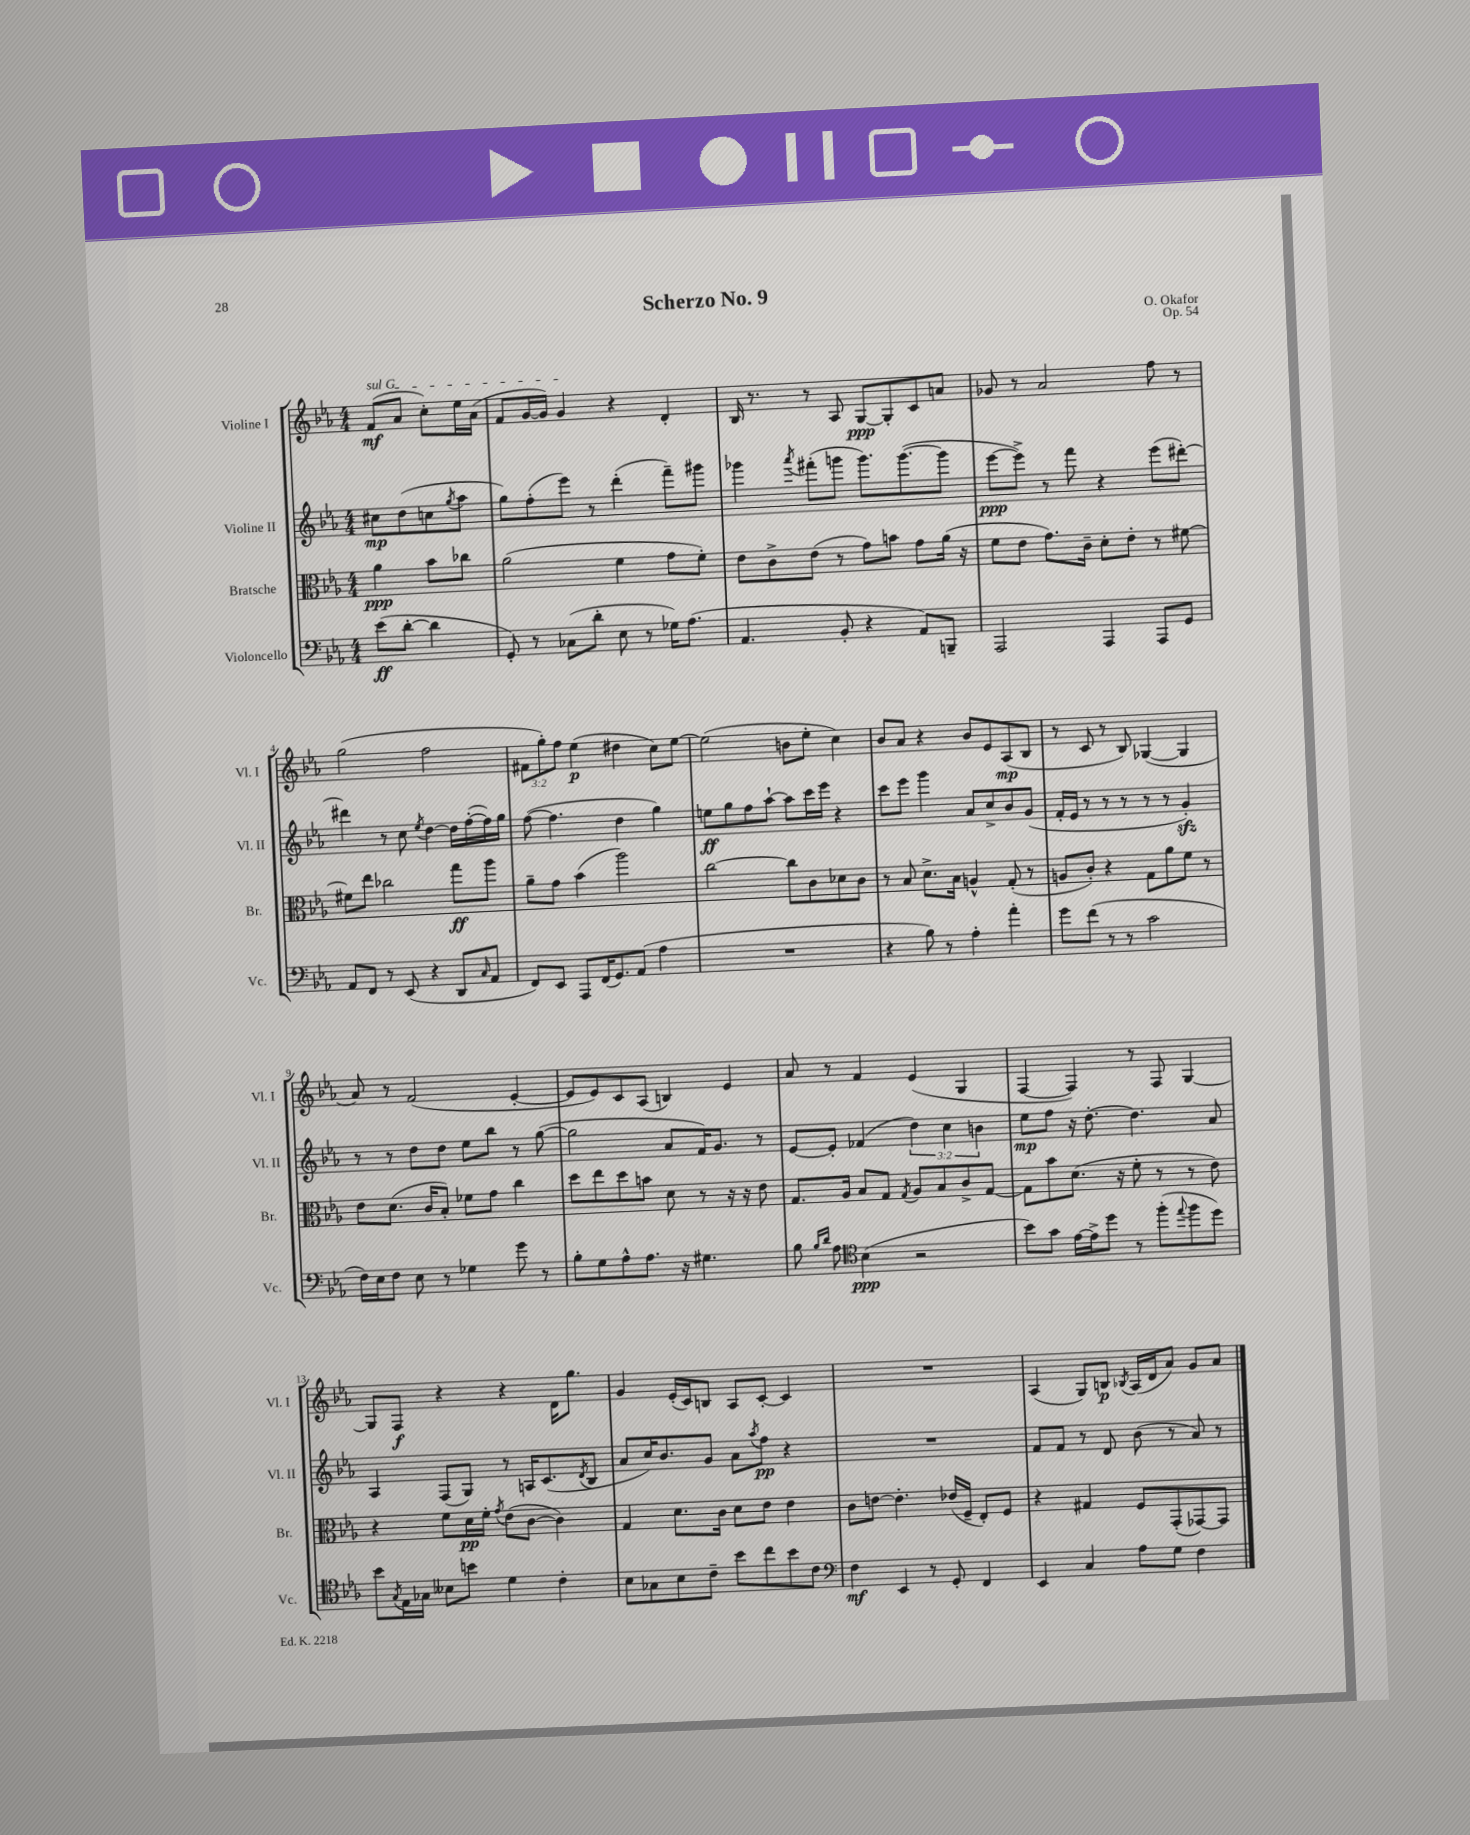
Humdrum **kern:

**kern	**dynam	**kern	**dynam	**kern	**dynam	**kern	**dynam
*part4	*part4	*part3	*part3	*part2	*part2	*part1	*part1
*staff4	*staff4	*staff3	*staff3	*staff2	*staff2	*staff1	*staff1
*I"Violoncello	*	*I"Bratsche	*	*I"Violine II	*	*I"Violine I	*
*I'Vc.	*	*I'Br.	*	*I'Vl. II	*	*I'Vl. I	*
*clefF4	*	*clefC3	*	*clefG2	*	*clefG2	*
*k[b-e-a-]	*	*k[b-e-a-]	*	*k[b-e-a-]	*	*k[b-e-a-]	*
*M4/4	*	*M4/4	*	*M4/4	*	*M4/4	*
=	=	=	=	=	=	=	=
!	!	!	!	!	!	!LO:TX:a:i:t=sul G	!
(8e-\L	ff	4a-\	ppp	8cc#X\L	mp	(8f/L	mf
[8d'\J	.	.	.	(8dd\	.	8a-/J	.
4d\]	.	8b-\L	.	8ccn\	.	8cc'\L)	.
.	.	.	.	8qgg/	.	.	.
.	.	8cc-X\J	.	8aa-\J	.	16ee-\L	.
.	.	.	.	.	.	(16a-\JJ	.
=1	=1	=1	=1	=1	=1	=1	=1
8GG'/)	.	(2a-\	.	8gg\L)	.	8f/L	.
8r	.	.	.	(8ff'\	.	[16g/L	.
.	.	.	.	.	.	16g/JJ])	.
(8C-X\L	.	.	.	8eee-\J)	.	4g/	.
8d'\J	.	.	.	8r	.	.	.
8E-\	.	4f\	.	(4ddd'\	.	4r	.
8r	.	.	.	.	.	.	.
16G-X\KL)	.	8g\L	.	8fff~\L)	.	4d'/	.
(8.A-\J	.	.	.	.	.	.	.
.	.	8f'\J)	.	8ggg#X\J	.	.	.
=2	=2	=2	=2	=2	=2	=2	=2
4.AA-/	.	8e-\L	.	4ggg-X\	.	16B-/	.
.	.	.	.	.	.	8.r	.
.	.	8c^\	.	.	.	.	.
.	.	.	.	8qaaa-/	.	.	.
.	.	(8e-\J	.	(8fff#X'\L	.	8r	.
8BB-'/	.	8r	.	8gggn\J	.	8A-/	.
4r	.	8g\L)	.	8.ggg\L)	.	[8G/L	ppp
.	.	8bn\J	.	.	.	8G'/]	.
.	.	.	.	([8.ggg\	.	.	.
8AA-/L)	.	8g\L	.	.	.	8c/	.
8BBBn~/J	.	(16a-\Jk	.	8ggg\J]	.	8an/J	.
.	.	16r	.	.	.	.	.
=3	=3	=3	=3	=3	=3	=3	=3
2AAA-/	.	8f\L	.	[8eee-\L	ppp	8g-X/	.
.	.	8e-\J	.	8eee-^\J])	.	8r	.
.	.	8.g\L)	.	8r	.	2a-/	.
.	.	.	.	8fff\	.	.	.
.	.	16c~\Jk	.	.	.	.	.
4AAA-/	.	8d'\L	.	4r	.	.	.
.	.	8e-'\J	.	.	.	.	.
8AAA-/L	.	8r	.	(8eee-\L	.	8ff\	.
8GG/J	.	[8f#X\	.	[8ddd#X'\J)	.	8r	.
!!LO:LB:g=z
=4	=4	=4	=4	=4	=4	=4	=4
8AA-/L	.	8f#X\L]	.	4ddd#X\]	.	(2gg\	.
8FF/J	.	8ee-\J	.	.	.	.	.
8r	.	2cc-X\	.	8r	.	.	.
(8EE-/	.	.	.	8cc\	.	.	.
.	.	.	.	8qee-/	.	.	.
4r	.	.	.	[4dd\	.	2ff\	.
8DD/L	.	8gg\L	ff	16dd\LL]	.	.	.
.	.	.	.	([16ff'\	.	.	.
16qqC/	.	.	.	.	.	.	.
8AA-/J	.	8aa-\J	.	16ff\])	.	.	.
.	.	.	.	16gg\JJ	.	.	.
=5	=5	=5	=5	=5	=5	=5	=5
8FF/L)	.	8a-~\L	.	([8ff\	.	12f#X\L	.
.	.	.	.	.	.	12gg'\)	.
8EE-/J	.	8g\J	.	4.ff\]	.	.	.
.	.	.	.	.	.	12ff\J	.
8AAA-/L	.	(4b-\	.	.	.	(4ee-\	p
(16FF/K	.	.	.	.	.	.	.
8.GG/)	.	.	.	.	.	.	.
.	.	2aa-\)	.	4dd\	.	4dd#X\	.
(8AA-/J	.	.	.	.	.	.	.
4A-\	.	.	.	4gg\)	.	8cc\L)	.
.	.	.	.	.	.	[8ee-\J	.
=6	=6	=6	=6	=6	=6	=6	=6
1r	.	[2cc\	.	8een\L	ff	(2ee-\]	.
.	.	.	.	8gg\	.	.	.
.	.	.	.	8ff\	.	.	.
.	.	.	.	[8aa-`\J	.	.	.
.	.	8cc\L]	.	8aa-\L]	.	8bn\L	.
.	.	8c\	.	16ccc\L	.	8ee-'\J	.
.	.	.	.	16eee-\JJ	.	.	.
.	.	8d-X\	.	4r	.	4cc\)	.
.	.	8c\J	.	.	.	.	.
=7	=7	=7	=7	=7	=7	=7	=7
4r	.	8r	.	8ccc\L	.	8b-/L	.
.	.	8B-/	.	8eee-\J	.	8a-/J	.
8B-\)	.	8.d^\L	.	4ggg\	.	4r	.
8r	.	.	.	.	.	.	.
.	.	16B-\Jk	.	.	.	.	.
4A-'\	.	4An^^/	.	8a-/L	.	8b-/L	.
.	.	.	.	8cc^/	.	8e-/	.
4a-'\	.	(8G'/	.	8b-/	.	(8A-/	mp
.	.	8r	.	(8g/J	.	8B-/J	.
=8	=8	=8	=8	=8	=8	=8	=8
8g\L	.	8An/L	.	16f'/LL	.	8r	.
.	.	.	.	16e-/JJ	.	.	.
(8f\J	.	8c'/J)	.	8r	.	8c/	.
8r	.	4r	.	8r	.	8r	.
8r	.	.	.	8r	.	8B-/)	.
2c\	.	8G\L	.	8r	.	([4G-X/	.
.	.	8a-\	.	8r	.	.	.
.	.	8f\J	.	4gzz'/)	.	4G-/]	.
.	.	8r	.	.	.	.	.
!!LO:LB:g=z
=9	=9	=9	=9	=9	=9	=9	=9
16F\LL)	.	8e-\L	.	8r	.	8a-/)	.
16E-\J	.	.	.	.	.	.	.
8F\J	.	(8.d\J	.	8r	.	8r	.
8E-\	.	.	.	8dd\L	.	(2f/	.
.	.	16c/KL	.	.	.	.	.
8r	.	8B-'/J)	.	8dd\J	.	.	.
4G-X\	.	8f-X\L	.	8ee-\L	.	.	.
.	.	8g\J	.	8bb-\J	.	.	.
8g\	.	4cc\	.	8r	.	[4e-'/	.
8r	.	.	.	([8gg\	.	.	.
=10	=10	=10	=10	=10	=10	=10	=10
8B-'\L	.	8dd\L	.	2gg\]	.	8e-/L]	.
8G\	.	8ee-\	.	.	.	8e-/)	.
8A-^^\	.	8dd\	.	.	.	8c/	.
8.A-\J	.	8bn\J	.	.	.	(8A-/J	.
.	.	8d\	.	8a-/L	.	4Bn/)	.
16r	.	.	.	.	.	.	.
4.G#X\	.	8r	.	16f/K)	.	.	.
.	.	.	.	8.g/J	.	.	.
.	.	16r	.	.	.	4e-/	.
.	.	16r	.	.	.	.	.
.	.	8e-\	.	8r	.	.	.
=11	=11	=11	=11	=11	=11	=11	=11
8B-\	.	8.G/L	.	[8e-/L	.	8a-/	.
16qqB-/LL	.	.	.	.	.	.	.
16qqd/JJ	.	.	.	.	.	.	.
8A-\	.	.	.	8e-'/J]	.	8r	.
.	.	16A-/Jk	.	.	.	.	.
*clefC4	*	*	*	*	*	*	*
(4B-\	ppp	8B-/L	.	(4f-X/	.	4f/	.
.	.	8G/J	.	.	.	.	.
.	.	8qG/	.	.	.	.	.
2r	.	8A-/L	.	6dd\)	.	(4e-/	.
.	.	8B-/	.	.	.	.	.
.	.	.	.	6cc\	.	.	.
.	.	8c^/	.	.	.	4G/	.
.	.	.	.	6bn\	.	.	.
.	.	[8G/J	.	.	.	.	.
=12	=12	=12	=12	=12	=12	=12	=12
8b-\L)	.	8G\L]	.	8ee-\L	mp	[4F/	.
8g\J	.	8b-\	.	8ff\J	.	.	.
[16e-\LL	.	(8.d\J	.	16r	.	4F/])	.
16e-^\J]	.	.	.	[8.dd'\	.	.	.
8dd\J	.	.	.	.	.	.	.
.	.	16r	.	.	.	.	.
8r	.	8f'\	.	4.dd\]	.	8r	.
(8ff'\L	.	8r	.	.	.	8F/	.
8qqee-/	.	.	.	.	.	.	.
8ff\	.	8r	.	.	.	[4G/	.
8dd\J)	.	8e-\)	.	8a-/	.	.	.
!!LO:LB:g=z
=13	=13	=13	=13	=13	=13	=13	=13
8b-\L	.	4r	.	4A-/	.	8G/L]	.
8qG/	.	.	.	.	.	.	.
16E-\L	.	.	.	.	.	8F/J	f
16G-X\JJ	.	.	.	.	.	.	.
8B--X\L	.	8f\L	.	(8F/L	.	4r	.
8bn\J	.	16d\L	pp	8G/J)	.	.	.
.	.	16f'\JJ	.	.	.	.	.
.	.	8qg/	.	.	.	.	.
4d\	.	(8e-\L	.	8r	.	4r	.
.	.	[8c\J	.	16An/KL	.	.	.
.	.	.	.	(8.c/	.	.	.
4c'\	.	4c\])	.	.	.	16d\KL	.
.	.	.	.	.	.	8.gg\J	.
.	.	.	.	8qd/	.	.	.
.	.	.	.	8B-/J	.	.	.
=14	=14	=14	=14	=14	=14	=14	=14
8B-\L	.	4G/	.	8a-/L	.	4g/	.
8G-X\	.	.	.	16cc/K)	.	.	.
.	.	.	.	8.b-/	.	.	.
8B-\	.	8.d\L	.	.	.	(16e-'/LL	.
.	.	.	.	.	.	16c/J)	.
8c~\J	.	.	.	8g/J	.	8Bn/J	.
.	.	16c\Jk	.	.	.	.	.
8b-\L	.	8d\L	.	8a-\L	.	8A-/L	.
.	.	.	.	8qaa-/	.	.	.
8cc\	.	8e-\J	.	8ff\J	pp	[8c'/J	.
8b-\	.	4e-\	.	4r	.	4c/]	.
8c\J	.	.	.	.	.	.	.
=15	=15	=15	=15	=15	=15	=15	=15
*clefF4	*	*	*	*	*	*	*
4F\	mf	8c\L	.	1r	.	1r	.
.	.	[8en\J	.	.	.	.	.
4EE-/	.	4.e'\]	.	.	.	.	.
8r	.	.	.	.	.	.	.
8GG'/	.	(16e-X/LL	.	.	.	.	.
.	.	16F~/JJ	.	.	.	.	.
4FF/	.	8E-'/L)	.	.	.	.	.
.	.	8F/J	.	.	.	.	.
=16	=16	=16	=16	=16	=16	=16	=16
4EE-/	.	4r	.	8f/L	.	(4A-/	.
.	.	.	.	8f/J	.	.	.
4C/	.	4G#X/	.	8r	.	8G/L)	.
.	.	.	.	8d/	.	8Bn/J	p
.	.	.	.	.	.	8qB-X/	.
8A-\L	.	8F/L	.	(8b-\	.	(16A-/LL	.
.	.	.	.	.	.	16d/J	.
8G\J	.	(8GG'/	.	8r	.	8a-/J)	.
4F\	.	[8GG-X/)	.	8a-/)	.	8g/L	.
.	.	8GG-/J]	.	8r	.	8a-/J	.
==	==	==	==	==	==	==	==
*-	*-	*-	*-	*-	*-	*-	*-
